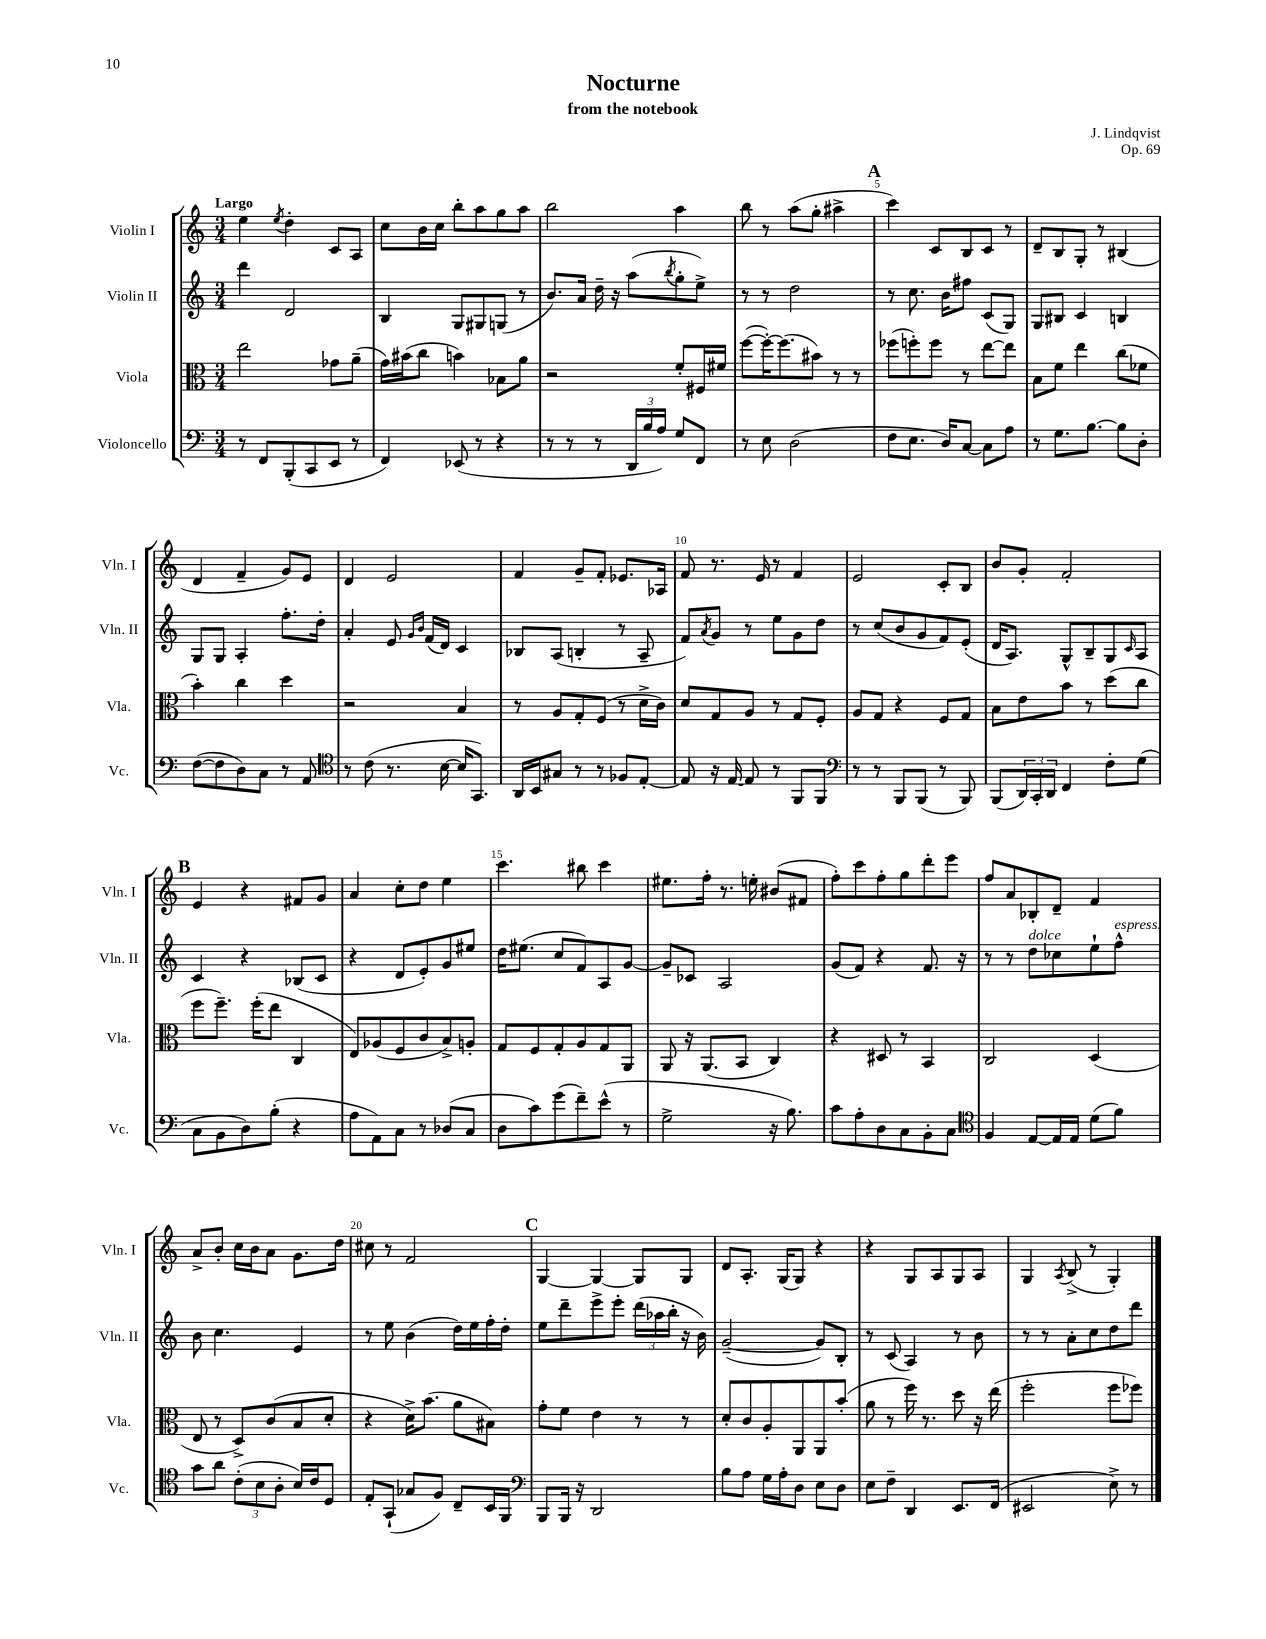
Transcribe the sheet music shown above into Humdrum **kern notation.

**kern	**kern	**kern	**kern
*staff4	*staff3	*staff2	*staff1
*clefF4	*clefC3	*clefG2	*clefG2
*k[]	*k[]	*k[]	*k[]
*M3/4	*M3/4	*M3/4	*M3/4
8r	2ee\	4ddd\	4ee\
8FF/L	.	.	.
.	.	.	8qee/
(8BBB'/	.	2d/	4dd'\
8CC/	.	.	.
8EE/J	8g-\L	.	8c/L
8r	(8a~\J	.	8A/J
=	=	=	=
4FF/)	16g\LL)	4B/	8cc\L
.	(16b#\J	.	.
.	8cc\J	.	16b\L
.	.	.	16cc\JJ
(8EE-/	4b\)	8G/L	8bb'\L
8r	.	8G#/	8aa\
4r	8B-\L	(8G/J	8gg\
.	8a\J	8r	8aa\J
=	=	=	=
8r	2r	8.b/L)	2bb\
8r	.	.	.
.	.	16a/Jk	.
8r	.	16dd~\	.
.	.	16r	.
24DD/LL	.	(8aa\L	.
24B/	.	.	.
24A/JJ)	.	.	.
.	.	8qbb/	.
8G/L	8f'/L	8gg'\	4aa\
8FF/J	16F#/L	8ee^\J)	.
.	16f#/JJ	.	.
=	=	=	=
8r	([8ff\L	8r	8bb\
8E\	16ff'\_K)	8r	8r
.	(8.ff\]	.	.
(2D\	.	2dd\	(8aa\L
.	8b#\J)	.	8gg'\J
.	8r	.	4aa#^\
.	8r	.	.
=	=	=	=
8F\L	(8ff-\L	8r	4ccc\)
8.E\J	8ff'\)	8.cc\	.
.	8ff\J	.	8c/L
16D/LK)	.	16b\LK	.
[8C/J	8r	8ff#\J	8B/
8C\]L	[8ee\L	(8c/L	8c/J
8A\J	8ee\]J	8G/J)	8r
=	=	=	=
8r	8B\L	8G/L	8d~/L
8.G\L	8f\J	8B#/J	8B/
.	4ee\	4c/	8G'/J
[8.B\J	.	.	.
.	.	.	8r
8B\]L	(8cc\L	4B/	(4B#/
8D'\J	8f-\J	.	.
=	=	=	=
([8F\L	4b'\)	8G/L	4d/
8F\]	.	8G/J	.
8D\)	4cc\	4A'/	4f~/
8C\J	.	.	.
8r	4dd\	8.ff'\L	8g/L)
8AA/	.	.	8e/J
.	.	16dd'\Jk	.
=	=	=	=
*clefC4	*	*	*
8r	2r	4a'/	4d/
(8c\	.	.	.
8.r	.	8e/	2e/
.	.	16qqg/LL	.
.	.	16qqb/JJ	.
.	.	(16f/LL	.
[16B\	.	16d/JJ)	.
16B/]LK	4B/	4c/	.
8.GG/J)	.	.	.
=	=	=	=
16AA/LL	8r	8B-/L	4f/
16BB/J	.	.	.
8G#/J	8A/L	(8A/J	.
8r	8G'/	4B'/	8g~/L
8r	(8F/J	.	8f'/J
8F-/L	8r	8r	8.e-/L
[8E'/J	16d^\LL	8A~/	.
.	16c\JJ)	.	16A-/Jk
=	=	=	=
8E/]	8d/L	8f/L)	8f/
.	.	8qa/	.
16r	8G/	8g/J	8.r
[16E/	.	.	.
8E/]	8A/J	8r	.
.	.	.	16e/
8r	8r	8ee\L	8r
8FF/L	8G/L	8g\	4f/
8FF/J	8F'/J	8dd\J	.
=	=	=	=
*clefF4	*	*	*
8r	8A/L	8r	2e/
8r	8G/J	(8cc/L	.
8BBB/L	4r	8b/	.
(8BBB/J	.	8g/	.
8r	8F/L	8f/)	8c'/L
8BBB/)	8G/J	(8e'/J	8B/J
=	=	=	=
(8BBB/L	8B\L	16d/LK	8b/L
.	.	8.A/J)	.
24DD/L)	8e\	.	8g'/J
24CC'/	.	.	.
24DD/JJ	.	.	.
4FF/	8b\J	8G^^/L	2f'/
.	8r	8B~/	.
8F'\L	(8dd\L	8G/	.
.	.	16qqc/	.
(8G\J	8cc\J	8A/J	.
=	=	=	=
8C\L	8ff\L	4c/	4e/
8BB\	8.ff~\J)	.	.
8D\)	.	4r	4r
.	(16ff'\LK	.	.
(8B'\J	8ee\J	.	.
4r	4C/	(8B-/L	8f#/L
.	.	8c/J	8g/J
=	=	=	=
8A\L	8E/L)	4r	4a/
8AA\)	(8A-/	.	.
8C\J	8F/	8d/L	8cc'\L
8r	8c/	8e'/)	8dd\J
(8D-/L	8B^/)	8g/	4ee\
8C/J	8A'/J	8ee#/J	.
=	=	=	=
8D\L	8G/L	16dd\LK	4.ccc\
.	.	(8.ee#\J	.
8c\)	8F/	.	.
(8g\	8G'/	8cc/L	.
8f~\)	8A/	8f/)	8bb#\
(8e^^\J	8G/	8A/	4ccc\
8r	8AA/J	[8g/J	.
=	=	=	=
2G^\	8AA/	8g~/]L	8.ee#\L
.	16r	8c-/J	.
.	(8.AA/L	.	16ff'\Jk
.	.	2A/	8.r
.	8BB/J	.	.
.	.	.	16ee'\
16r	4C/)	.	(8b#/L
8.B\)	.	.	.
.	.	.	8f#/J
=	=	=	=
8c\L	4r	(8g/L	8ff'\L)
8A'\	.	8f/J)	8ccc\
8D\	8D#/	4r	8ff'\
8C\	8r	.	8gg\
8BB'\	4BB/	8.f/	8ddd'\
8C\J	.	.	8eee\J
.	.	16r	.
=	=	=	=
*clefC4	*	*	*
4F/	2C/	8r	8ff/L
.	.	8r	8a/
[8E/L	.	8dd\L	8B-'/
16E/]L	.	8cc-\	8d~/J
16E/JJ	.	.	.
(8d\L	(4D/	8ee`\	4f/
8f\J)	.	8ff^^\J	.
=	=	=	=
8g\L	8E/	8b\	8a^/L
8a\J	8r	4.cc\	8b'/J
(12c'\L	8D^/L)	.	16cc\LL
.	.	.	16b\J
12B\	.	.	.
.	(8c/	.	8a\J
12A'\J	.	.	.
16B/LL)	8B/	4e/	8.g\L
16c/J	.	.	.
8D/J	8d'/J	.	.
.	.	.	16dd\Jk
=	=	=	=
8E'/L	4r	8r	8cc#\
(8GG`/J	.	8ee\	8r
8G-/L	16d^\LK)	(4b\	2f/
.	(8.b\J	.	.
8F/J)	.	.	.
8C~/L	8a\L	16dd\LL)	.
.	.	16ee\	.
16BB/L	8B#\J)	16ff'\	.
16FF/JJ	.	16dd'\JJ	.
=	=	=	=
*clefF4	*	*	*
8BBB/L	8g'\L	8ee\L	[4G/
16BBB/Jk	8f\J	8ddd~\	.
16r	.	.	.
2DD/	4e\	8eee^\	4G/_
.	.	8eee'\J	.
.	8r	(24ddd\LL	8G/]L
.	.	24aa-\	.
.	.	24bb'\JJ	.
.	8r	16r	8G/J
.	.	16b\)	.
=	=	=	=
8B\L	8d'/L	([2g~/	8d/L
8A\J	8c/	.	8.A'/J
16G\LL	8A'/	.	.
16A'\J	.	.	(16G/LK
8D\J	8AA/	.	8G/J)
8E\L	8AA/	8g/]L)	4r
8D\J	(8b'/J	8B'/J	.
=	=	=	=
8E\L	8a\	8r	4r
8F~\J	8r	(8c/	.
4DD/	16ff\)	4A/)	8G/L
.	8.r	.	.
.	.	.	8A/
8.EE/L	8dd\	8r	8G/
.	16r	8b\	8A/J
(16FF/Jk	(16ee\	.	.
=	=	=	=
2EE#/	2ff'\	8r	4G/
.	.	8r	.
.	.	.	8qA/
.	.	8a'\L	(8B^/
.	.	8cc\	8r
8E^\)	8ff\L	8dd\	4G'/)
8r	8ff-\J)	8ddd\J	.
==	==	==	==
*-	*-	*-	*-
